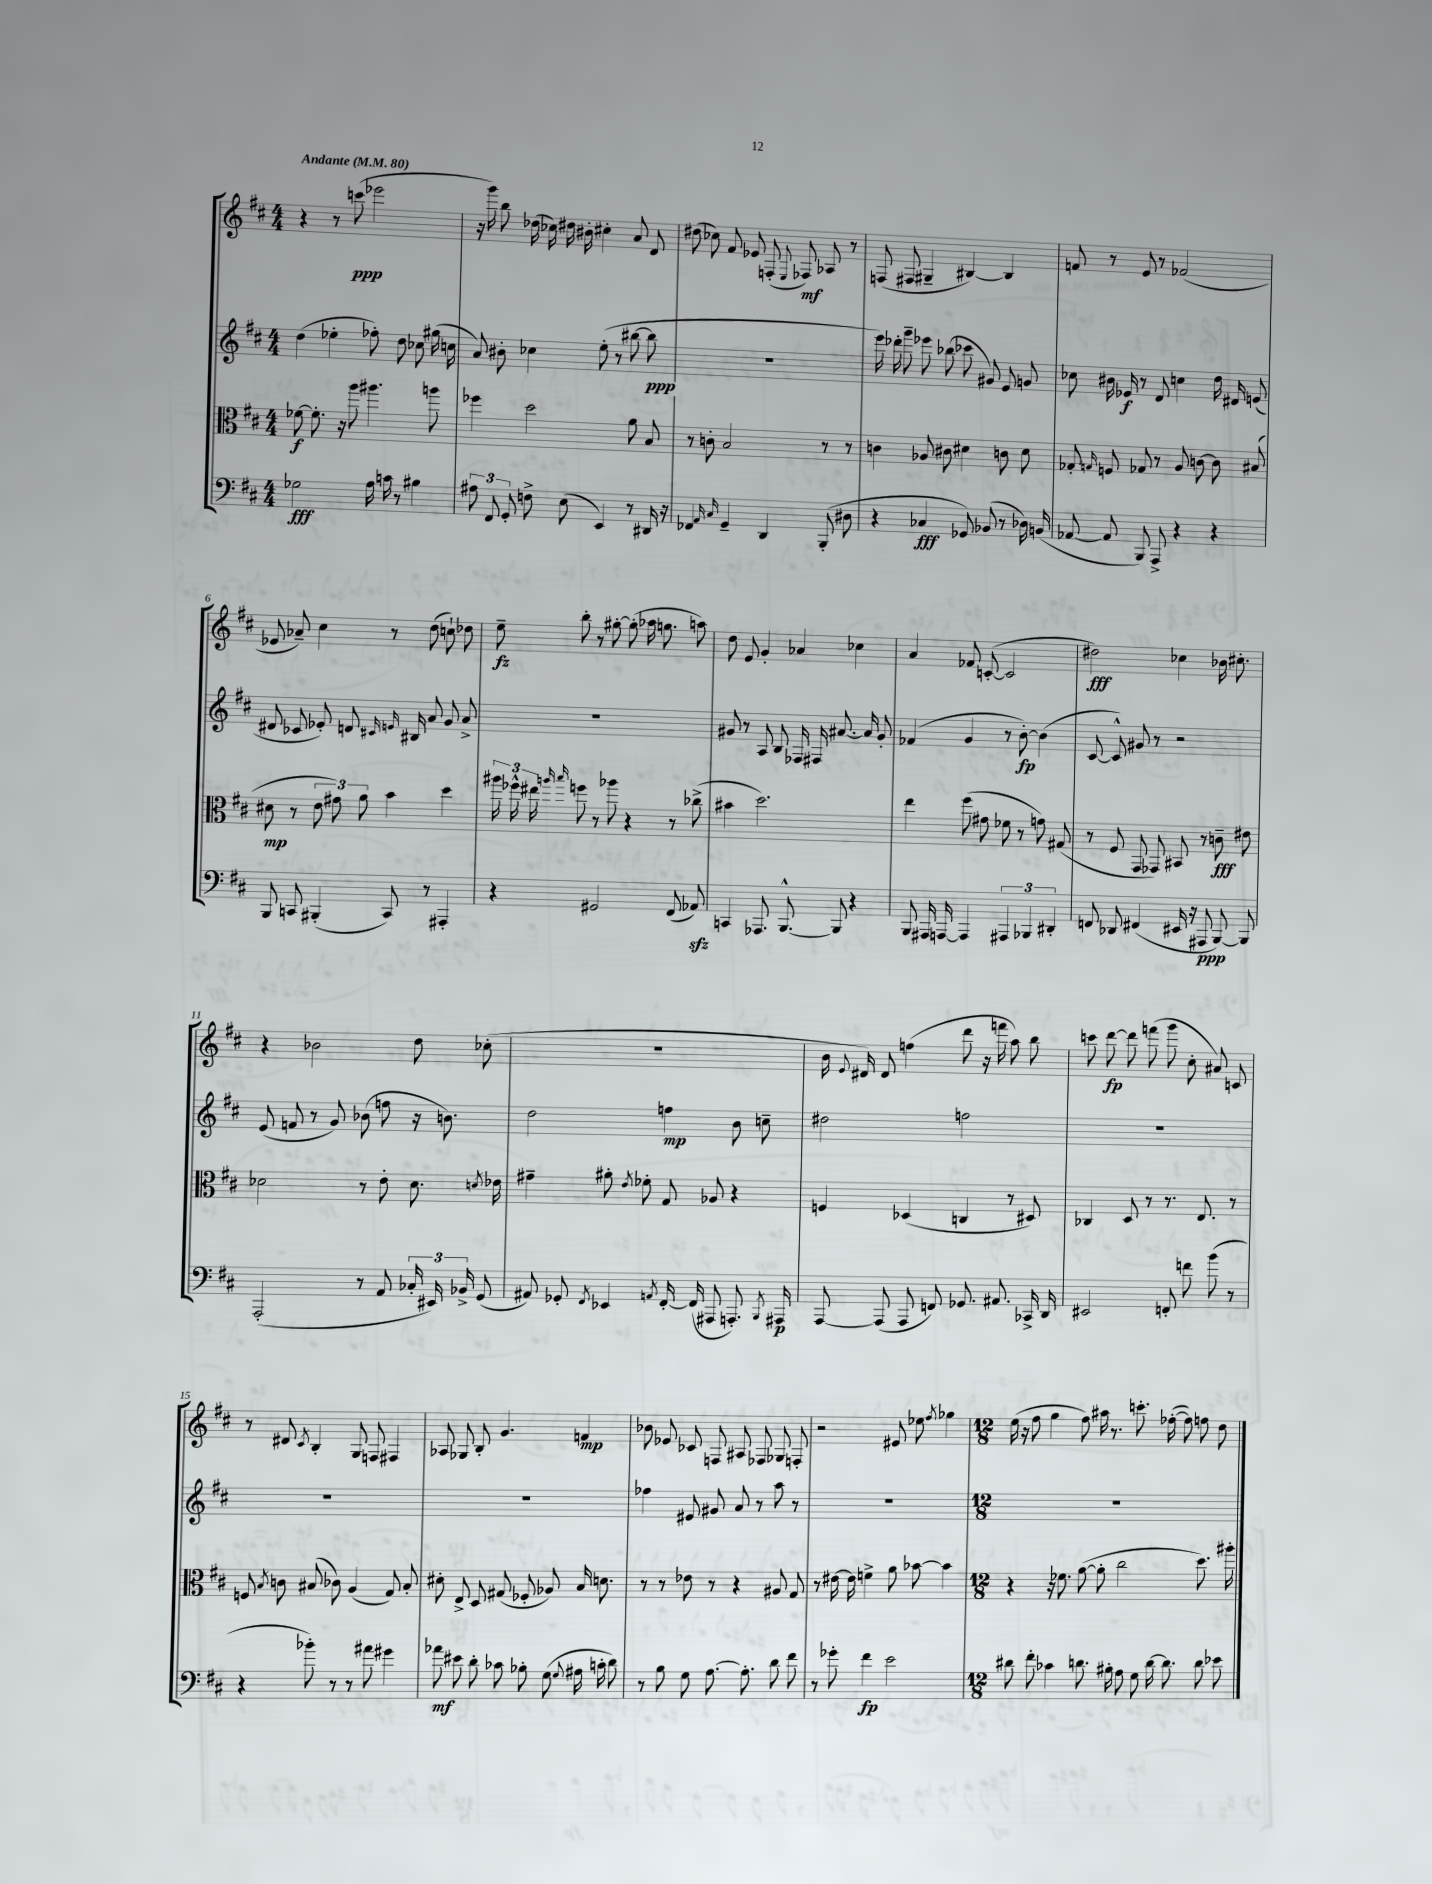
<<
\new StaffGroup <<
\new Staff = "s0" {
    \clef treble \key d \major \numericTimeSignature \time 4/4 \tempo "Andante" 4 = 80
    \autoBeamOff r4 r8 c'''8\ppp( ees'''2 |
    r16 g'''16) b''8 des''16( ces''16) dis''16 bis'16-. cis''4-. a'8 d'8 |
    dis''8( ces''8) fis'8 ees'8 f8-.( \appoggiatura { e8 } fes8\mf) aes8 r8 |
    f8( fis8 gis4-- bis4~) bis4 |
    f'8 r8 e'8 r8 fes'2( |
    ees'8 aes'8--) cis''4 r8 d''8( c''8-!) des''8 |
    e''8--\fz b''8-. r8 gis''8~-. gis''8-.( aes''16 g''8. a''8) |
    d''8 e'8 g'4-. aes'4 ces''4 |
    a'4 fes'8 c'8~-.( c'2 |
    dis''2\fff) ces''4 bes'16 cis''8.-. |
    r4 bes'2 d''8 ces''8-.( |
    R1 |
    b'16 \appoggiatura { e'8 } dis'16) dis'8 f''4( d'''8 r16 f'''16 a''8) b''8 |
    c'''8 d'''8~\fp d'''8 f'''8( g'''8 cis''8-. ais'8) c'8 |
    r8 dis'8 \acciaccatura { cis'8 } b4-. g8 f8 fis4 |
    aes8 ges8 b8-. g'4. f'4\mp |
    bes'8 ees'8 ces'8 f8 ais8 fes8 ges8 f8-. |
    r2 eis'8 ees''8 \acciaccatura { fis''8 } ges''4 |
    \numericTimeSignature \time 12/8 e''16( r16 fis''8 g''4 fis''8) ais''16 r8. c'''8.-. fes''16~-.( fes''8) f''8 d''8 \bar "|." |
}
\new Staff = "s1" {
    \clef treble \key d \major \numericTimeSignature \time 4/4
    \autoBeamOff d''4( ees''4-. fes''8-.) d''8 ces''8 gis''16( c''16 |
    a'8) bis'8-. ces''4 e''8-.( r8 bis''8~ bis''8\ppp |
    R1 |
    e'''16) des'''16-. g'''8-- ees'''8 bes''8( ces'''8 gis'8) e'8 g'8 |
    ces''8 bis'16 ees'16\f r8 d'8 c''4 d''16 dis'16 e'8( |
    dis'8 ces'8 ees'8-.) d'8. \grace { cis'16 e'16 } bis16 a'8 g'8 a'8-> |
    R1 |
    gis'8 r8 a8 b8 fes16 fis16 ais'8.~ ais'16 gis'8-. |
    fes'4( g'4 r8 b'8~-.\fp) b'4( |
    cis'8~ cis'8-^) gis'8 r8 r2 |
    e'8( f'8 r8 g'8) bes'8( f''8 r16 b'8.) |
    d''2 f''4\mp b'8 c''8-- |
    dis''2 f''2 |
    R1 |
    R1 |
    R1 |
    fes''4 eis'8 gis'8 a'8 r8 a''8 r8 |
    R1 |
    \numericTimeSignature \time 12/8 R1. \bar "|." |
}
\new Staff = "s2" {
    \clef alto \key d \major \numericTimeSignature \time 4/4
    \autoBeamOff fes'8~\f fes'8.-. r16 a''8 ais''4. a''8 |
    fes''4 d''2 a'8 b8 |
    r8 c'8-. b2 r8 r8 |
    c'4 aes8 cis'8 dis'4 c'8 dis'8 |
    ges8-. \grace { g16 } f8 ges8 r8 a8 c'8~ c'8 bis8( |
    dis'8\mp r8 \tuplet 3/2 { e'8 gis'8) a'8 } b'4 d''4 |
    \tuplet 3/2 { ais''16 fes''16-^ eis''16 } \grace { a''16 b''16 } f''8 r8 aes''8 r4 r8 ces''8->( |
    bis'4 d''2.) |
    e''4 fis''8( gis'8 fes'8 r8 g'8) gis8( |
    r8 fis8 g,8 ges,8) bis,8 r8 c'8--\fff eis'8 |
    des'2 r8 e'8-. des'8. \acciaccatura { d'8 } ees'16 |
    gis'4-- ais'8-. \acciaccatura { e'8 } fes'8-. g8 aes8 r4 |
    f4 des4( c4 r8 dis8) |
    ces4 d8 r8 r8. e8. r8 |
    f8 \acciaccatura { b8 } c'8 bis8( ces'8) a4( g8) bis8-. |
    dis'8-. e8-> d8 gis8( fes8-. aes8) b16 d'8. |
    r8 r8 ees'8 r8 r4 ais8 g8 |
    r8 eis'16~ eis'16 f'4-> a'8 bes'8~ bes'4 |
    \numericTimeSignature \time 12/8 r4 r16 fes'8. a'8~( a'8-. cis''2 d''8.) ais''16-. \bar "|." |
}
\new Staff = "s3" {
    \clef bass \key d \major \numericTimeSignature \time 4/4
    \autoBeamOff ges2\fff a16 c'16 r8 bis4 |
    \tuplet 3/2 { ais8 fis,8 g,8-. } f8-> e8( e,4) r8 dis,16 r16 |
    fes,4 \grace { a,16 cis16 } g,4-- d,4 b,,8-.( dis8 |
    r4 ces4\fff ges,8) bes,8( r8 des16) b,16( |
    aes,8~ aes,8 b,,8) a,,8-> r4 r4 |
    b,,8 c,8 bis,,4-.( c,8) r8 ais,,4-. |
    r4 gis,2 fis,8( aes,8\sfz) |
    c,4 aes,,8. b,,8.~-^ b,,8 r4 |
    b,,8 ais,,16 a,,16~ a,,4 \tuplet 3/2 { ais,,4 bes,,4 dis,4-. } |
    f,8 des,8 fis,4( eis,16 r16 ais,,8\ppp b,,8~) b,,8 |
    a,,2-.( r8 a,8 \tuplet 3/2 { ces16-. eis,16) bes,16-> } g,8( |
    ais,8) ges,8-. \acciaccatura { fis,8 } ees,4 \acciaccatura { a,8 } fis,16~-. fis,16( ais,,8 a,,8.-.) \acciaccatura { b,,8 } ais,,16\p |
    a,,8~ a,,8( a,,8 f,8) ges,8. ais,8. ces,16-> d,16 |
    eis,2 f,8-. f'8 b'8( r8 |
    r4 bes'8-.) r8 r8 ais'8 gis'4 |
    aes'8\mf eis'8 d'8-. ces'8 bes8-. g8( \appoggiatura { g8 } ais16 c'16-. d'8) |
    r8 b8 g8 a8.~ a8.-. d'8 fis'8 |
    r8 ges'8-. fis'4\fp e'2 |
    \numericTimeSignature \time 12/8 dis'8 fis'8-. ces'4 d'8. bis16-. a8 g8 d'16~ d'8. d'8 ees'8 \bar "|." |
}
>>
>>
